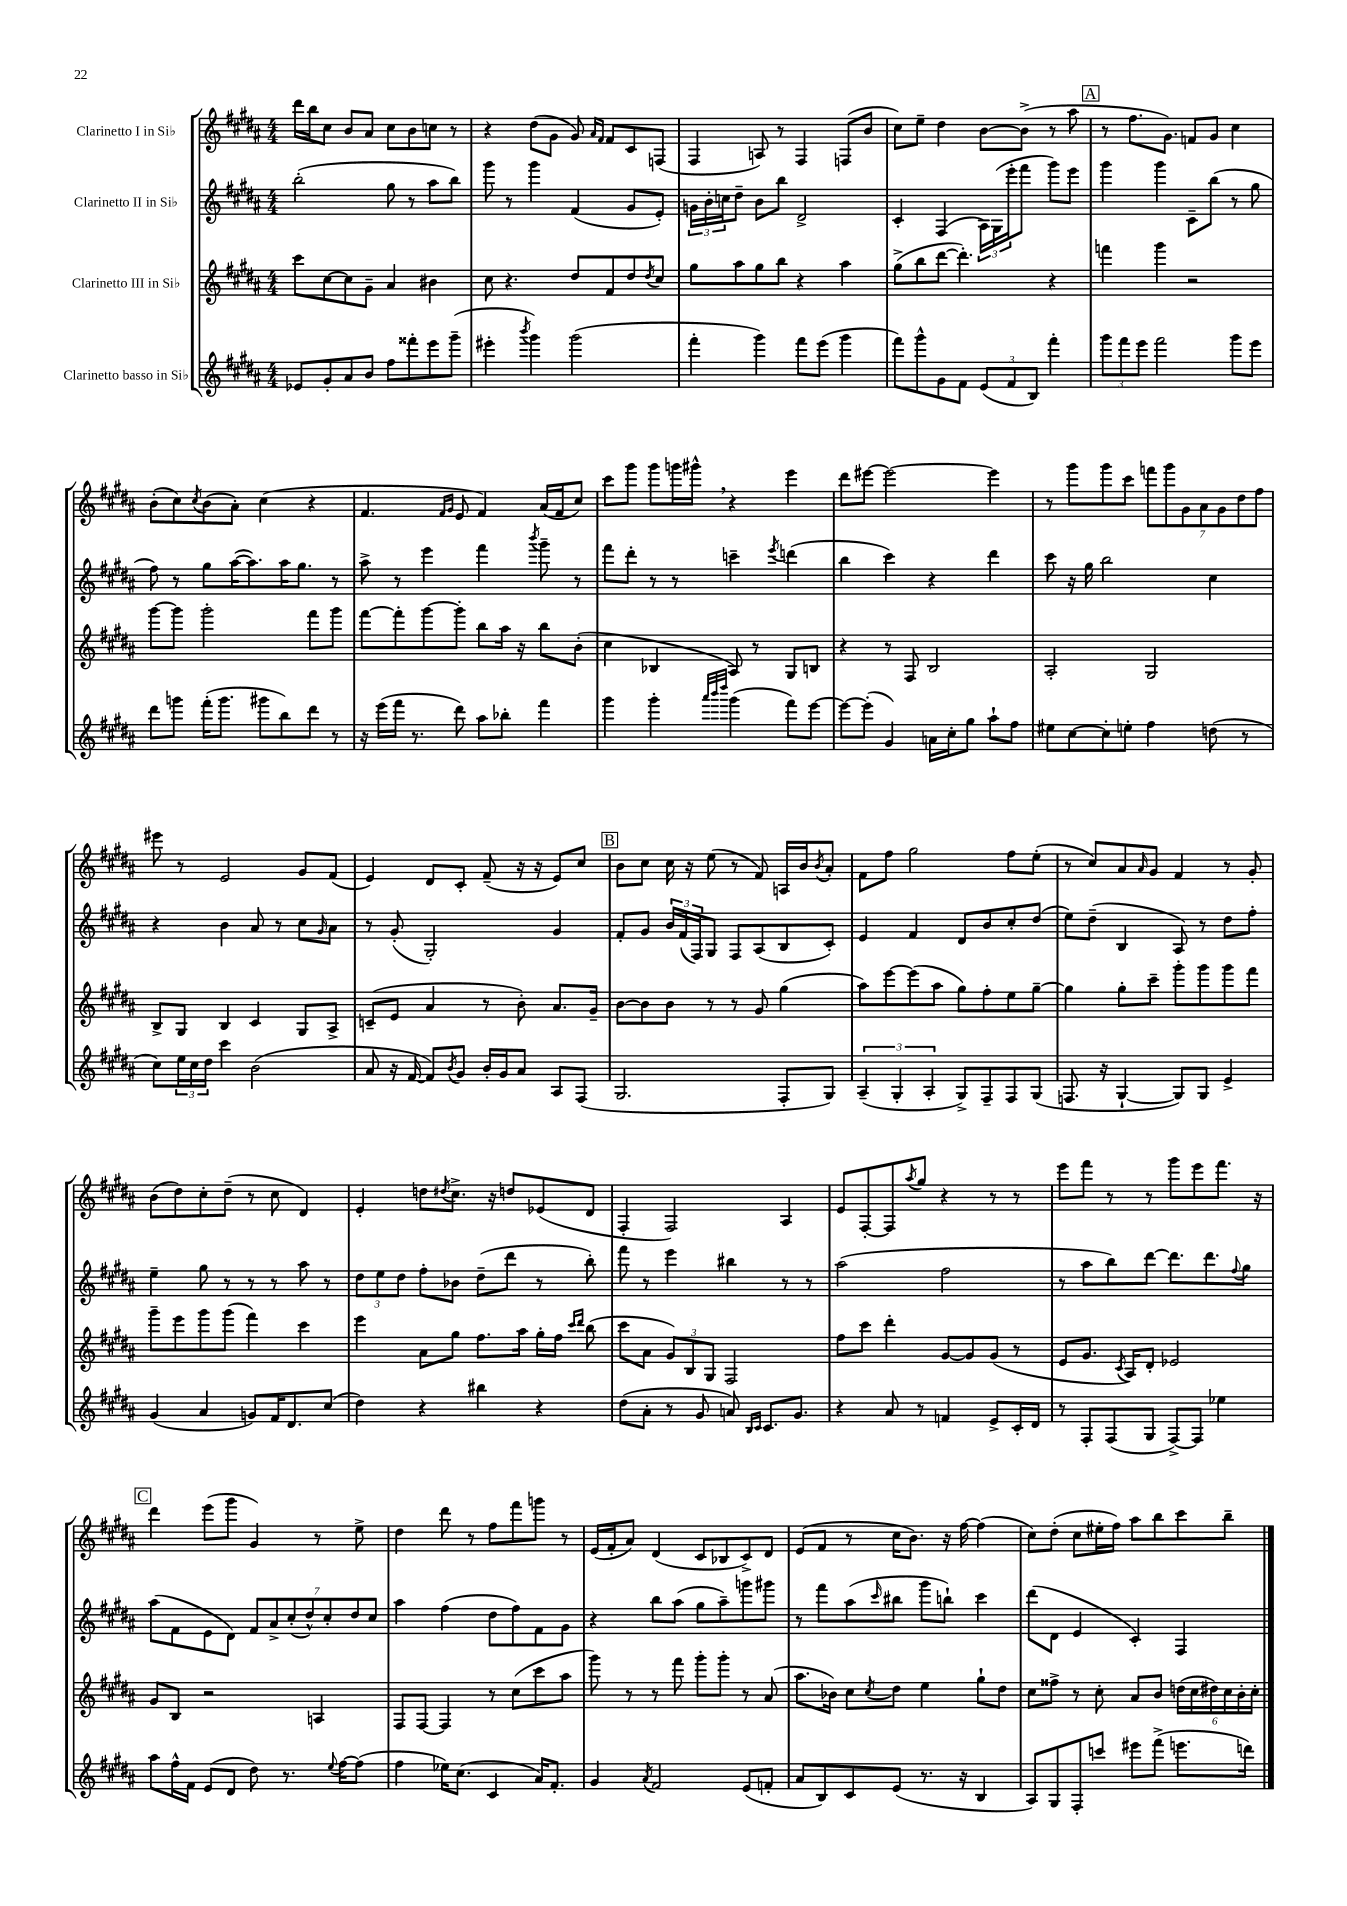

**kern	**kern	**kern	**kern
*staff4	*staff3	*staff2	*staff1
*clefG2	*clefG2	*clefG2	*clefG2
*k[f#c#g#d#a#]	*k[f#c#g#d#a#]	*k[f#c#g#d#a#]	*k[f#c#g#d#a#]
*M4/4	*M4/4	*M4/4	*M4/4
8e-	8ccc#	(2bb'	16ddd#
.	.	.	16bb
8g#'	[8cc#	.	8cc#
8a#	8cc#]	.	8b
8b	8g#~	.	8a#
8ff#	4a#	8gg#	8cc#
8fff##'	.	8r	8b
8eee	4b#	8aa#	8cc
(8ggg#~	.	8bb)	8r
=	=	=	=
4eee#'	8cc#	8ggg#	4r
.	4.r	8r	.
8qbbb	.	.	.
4ggg#)	.	4ggg#	(8dd#
.	.	.	8g#
(2ggg#	8dd#	(4f#	8g#)
.	.	.	16qqa#
.	.	.	16qqf#
.	8f#	.	8f#
.	8dd#	8g#	8c#
.	8qdd#	.	.
.	8cc#	8e')	(8F
=	=	=	=
4fff#'	8gg#	24g	4F#
.	.	24b'	.
.	.	24cc	.
.	8aa#	8dd#~	.
4ggg#)	8gg#	8b	8A)
.	8bb	8bb	8r
8fff#	4r	2d#^	4F#
(8eee	.	.	.
4ggg#	4aa#	.	(8F
.	.	.	8b
=	=	=	=
8fff#)	(8gg#^	4c#'	8cc#)
8ggg#^^	8bb	.	8ee~
8g#	[8ddd#	(4F#	4dd#
8f#	4.ddd#'])	.	.
(12e	.	24A#)	[8b
.	.	(24G#	.
12f#	.	24eee'	.
.	.	8fff#	(8b^]
12B)	.	.	.
4fff#'	4r	8ggg#)	8r
.	.	8eee	8aa#
=	=	=	=
12ggg#	4fff	4ggg#	8r
12fff#	.	.	.
.	.	.	8.ff#
12eee	.	.	.
2fff#	4ggg#	4ggg#	.
.	.	.	8.g#)
.	2r	8c#~	8f
.	.	(8bb	8g#
8ggg#	.	8r	4cc#
8eee	.	8gg#	.
=	=	=	=
8ddd#	[8ggg#	8ff#)	(8b'
8ggg	8ggg#]	8r	8cc#)
.	.	.	8qcc#
(16fff#'	2ggg#'	8gg#	(8b
8.ggg	.	.	.
.	.	([16aa#	8a#')
.	.	8.aa#])	.
8ggg#	.	.	(4cc#
8bb)	.	16aa#	.
.	.	8.gg#	.
8ddd#	8fff#	.	4r
8r	8ggg#	8r	.
=	=	=	=
16r	[8fff#	8aa#^	4.f#
(16eee	.	.	.
16fff#	8fff#']	8r	.
8.r	.	.	.
.	[8ggg#	4eee	.
.	.	.	16qqf#
.	.	.	16qqg#
8ddd#)	8ggg#']	.	8e
8aa#	8bb	4fff#	4f#)
8bb-'	16aa#	.	.
.	16r	.	.
.	.	8qbbb	.
4fff#	8bb	8ggg#~	(16a#
.	.	.	16f#
.	(8b'	8r	8cc#)
=	=	=	=
4ggg#	4cc#	8fff#	8ccc#
.	.	8ddd#'	8ggg#
4ggg#'	4B-	8r	8ggg#
.	.	8r	16ggg
.	.	.	16ggg#^^
32qqaaa#	.	.	.
32qqbbb	.	.	.
32qqdddd#	.	.	.
(4ggg#	8A#)	4ccc~	4r
.	8r	.	.
.	.	8qeee	.
8fff#)	8G#	(4ddd	4eee
[8eee	8B	.	.
=	=	=	=
8eee_	4r	4bb	8ddd#
(8eee']	.	.	[8eee#
4g#)	8r	4ccc#)	2eee#_
.	8F#	.	.
16a	2B	4r	.
16cc#'	.	.	.
8gg#	.	.	.
8aa#`	.	4ddd#	4eee#]
8ff#	.	.	.
=	=	=	=
8ee#	2A#'	8ccc#	8r
[8cc#	.	16r	8ggg#
.	.	16gg#	.
8cc#']	.	2bb	8ggg#
8ee'	.	.	8ccc#
4ff#	2G#	.	14fff
.	.	.	14ggg#
.	.	.	14g#
.	.	.	14a#
(8dd	.	4cc#	.
.	.	.	14g#
.	.	.	14dd#
8r	.	.	.
.	.	.	14ff#
=	=	=	=
8cc#)	8B^	4r	8eee#
24ee	8G#	.	8r
24cc#	.	.	.
24dd#	.	.	.
4ccc#	4B	4b	2e
(2b	4c#	8a#	.
.	.	8r	.
.	8G#	8cc#	8g#
.	.	16qqg#	.
.	8A#^	8a#	(8f#
=	=	=	=
8a#	(8c~	8r	4e)
16r	8e	(8g#'	.
[16f#	.	.	.
8f#])	4a#	2G#')	8d#
8qb	.	.	.
8g#	.	.	8c#'
16b'	8r	.	(8f#~
16g#	.	.	.
8a#	8b')	.	16r
.	.	.	16r
8A#	8.a#	4g#	8e)
(8F#	.	.	8cc#
.	16g#~	.	.
=	=	=	=
2.G#	[8b	8f#'	8b
.	8b]	8g#	8cc#
.	8b	24b	16cc#
.	.	(24f#	.
.	.	.	16r
.	.	24F#)	.
.	8r	8G#	(8ee
.	8r	8F#	8r
.	8g#	(8A#	8f#)
8F#'	(4gg#	8B	16A
.	.	.	16b
.	.	.	8qb
8G#)	.	8c#')	8a#'
=	=	=	=
(6A#~	8aa#)	4e	8f#
.	[8eee	.	8ff#
6G#'	.	.	.
.	(8eee]	4f#	2gg#
6A#'	.	.	.
.	8aa#	.	.
8G#^)	8gg#)	8d#	.
8F#~	8ff#'	8b	.
8F#	8ee	8cc#'	8ff#
(8G#	[8gg#~	(8dd#	(8ee'
=	=	=	=
8.F	4gg#]	8ee)	8r
.	.	(8dd#~	8cc#)
16r	.	.	.
[4G#`	8gg#'	4B	8a#
.	.	.	16qqa#
.	8ccc#~	.	8g#
8G#])	8ggg#'	8A#)	4f#
8G#	8ggg#	8r	.
4e^	8ggg#	8dd#	8r
.	8fff#	8ff#'	8g#'
=	=	=	=
(4g#	8ggg#~	4ee~	(8b
.	8eee	.	8dd#)
4a#	8ggg#	8gg#	8cc#'
.	(8ggg#	8r	(8dd#~
8g)	4fff#)	8r	8r
16f#	.	8r	8cc#
8.d#	.	.	.
.	4ccc#	8aa#	4d#)
(8cc#	.	8r	.
=	=	=	=
4dd#)	4eee	12dd#	4e'
.	.	12ee	.
.	.	12dd#	.
4r	8a#	8ff#'	8dd
.	.	.	8qdd#
.	8gg#	8b-	8.cc#^
4bb#	8.ff#	(8dd#~	.
.	.	.	16r
.	.	8ddd#	8dd
.	16aa#	.	.
4r	16gg#'	8r	(8e-
.	16ff#	.	.
.	16qqccc#	.	.
.	16qqddd#	.	.
.	(8bb	8bb')	8d#
=	=	=	=
(8dd#	8ccc#	8fff#	4F#'
8a#'	8a#	8r	.
8r	12g#)	4eee	2F#)
.	12B	.	.
8g#	.	.	.
.	12G#	.	.
8a)	2F#	4bb#	.
16qqB	.	.	.
16qqc#	.	.	.
8.c#	.	.	.
.	.	8r	4A#
8.g#	.	.	.
.	.	8r	.
=	=	=	=
4r	8ff#	(2aa#	8e
.	8ccc#	.	[8F#'
8a#	4ddd#'	.	8F#]
.	.	.	8qaa#
8r	.	.	8gg#
4f	[8g#	2ff#	4r
.	8g#]	.	.
8e^	(8g#	.	8r
16c#'	8r	.	8r
16d#	.	.	.
=	=	=	=
8r	8e	8r	8eee
8F#'	8.g#	8aa#	8fff#
(8F#	.	8bb)	8r
.	8qc#	.	.
.	16A#)	.	.
8G#	8d#'	[8ddd#	8r
[8F#^)	2e-	8.ddd#]	8ggg#
8F#]	.	.	8eee
.	.	8.ddd#	.
4ee-	.	.	8.fff#
.	.	8qqff#	.
.	.	8gg#	.
.	.	.	16r
=	=	=	=
8aa#	8g#	(8aa#	4ddd#
16ff#^^	8B	8f#	.
16f#	.	.	.
(8e	2r	8e	(8eee
8d#	.	8d#)	8ggg#
8dd#)	.	14f#	4g#)
.	.	14a#^	.
8.r	.	.	.
.	.	(14cc#'	.
.	.	14dd#^^)	.
.	4A	.	8r
.	.	14cc#'	.
8qqee	.	.	.
[16ff#	.	.	.
.	.	14dd#	.
(8ff#]	.	.	8ee^
.	.	14cc#	.
=	=	=	=
4ff#	8F#	4aa#	4dd#
.	[8F#	.	.
16ee-)	4F#]	(4ff#	8ddd#
(8.cc#	.	.	.
.	.	.	8r
4c#	8r	8dd#	8ff#
.	(8cc#	8ff#)	8fff#
16a#)	8ccc#	8f#	8ggg
8.f#'	.	.	.
.	8aa#	8g#	8r
=	=	=	=
4g#	8ggg#)	4r	(16e
.	.	.	16f#'
.	8r	.	8a#)
8qa#	.	.	.
2f#	8r	8bb	(4d#
.	8fff#	(8aa#	.
.	8ggg#'	8gg#	8c#
.	8ggg#'	8aa#~)	8B-
(8e	8r	8ggg	8c#^)
8f'	(8a#	8ggg#	8d#
=	=	=	=
8a#	8.aa#	8r	(8e
8B)	.	8fff#	8f#
.	16b-)	.	.
8c#	8cc#	(8aa#	8r
.	8qcc#	16qqccc#	.
(8e	8dd#	8bb#	16cc#
.	.	.	8.b)
8.r	4ee	8ggg#	.
.	.	8bb`)	16r
16r	.	.	[16ff#
4B	8gg#`	4ccc#	(4ff#]
.	8dd#	.	.
=	=	=	=
8A#)	8cc#	(8ddd#	8cc#)
8G#	8ff##^	8d#	(8dd#'
8F#'	8r	4e	8cc#
8ccc	8cc#'	.	16ee#'
.	.	.	16ff#)
8eee#	8a#	4c#')	8aa#
(8fff#^	8b	.	8bb
8.eee	(24dd	4F#	8ccc#
.	24cc#	.	.
.	24dd#)	.	.
.	24cc#	.	8bb~
.	24b'	.	.
16ddd)	.	.	.
.	24cc#'	.	.
==	==	==	==
*-	*-	*-	*-
